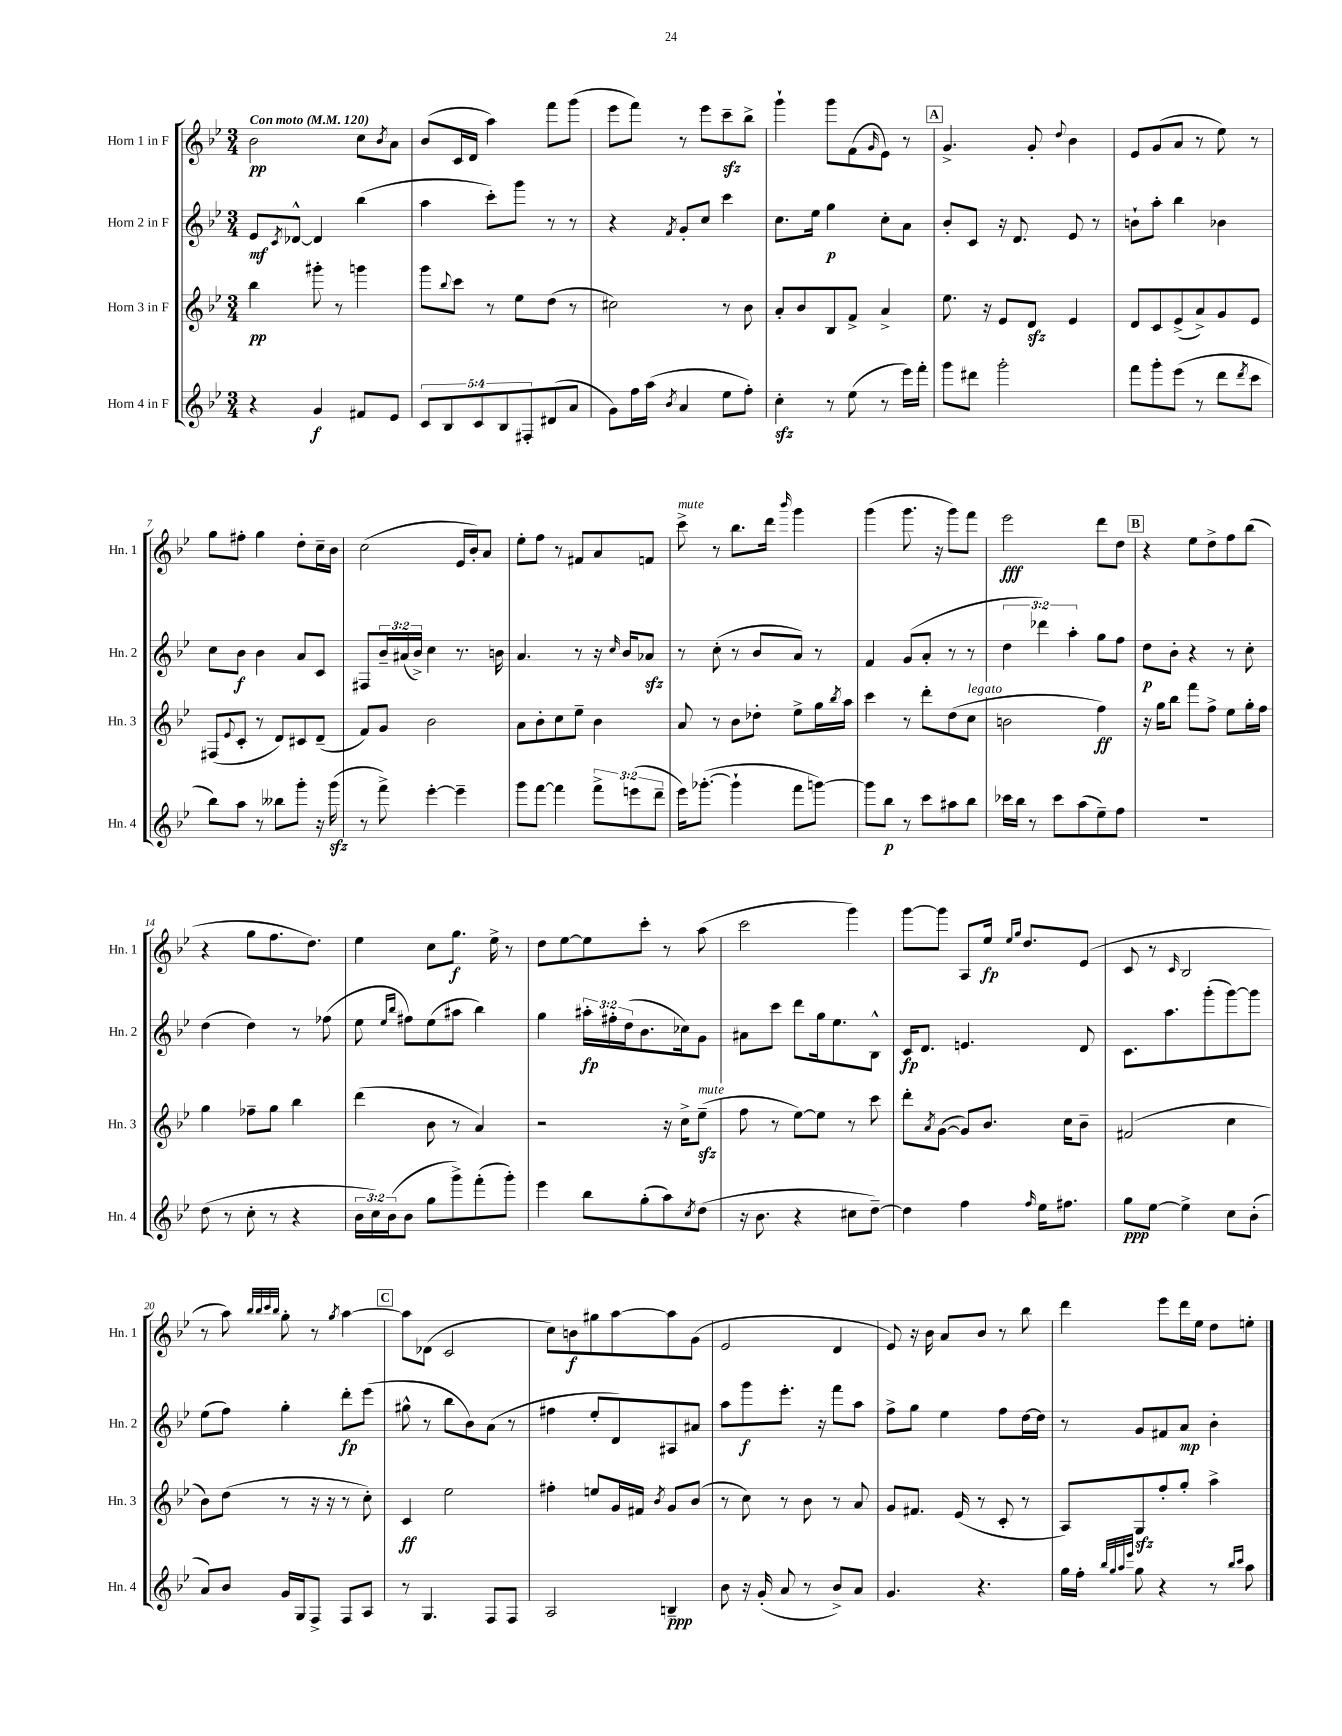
<<
\new StaffGroup <<
\new Staff = "s0" \with { instrumentName = "Horn 1 in F" shortInstrumentName = "Hn. 1" } {
    \clef treble \key bes \major \numericTimeSignature \time 3/4 \tempo "Con moto" 4 = 120
    bes'2\pp c''8 \acciaccatura { bes'8 } a'8 |
    bes'8( c'16 d'16 a''4) f'''8 g'''8( |
    ees'''8 f'''8) r8 ees'''8 c'''8--\sfz bes''8-> |
    g'''4-! g'''8 f'8( \grace { g'16 } ees'8) r8 |
    \mark \markup { \box "A" } g'4.-> g'8-. \appoggiatura { d''8 } bes'4 |
    ees'8 g'8( a'8 r8 ees''8) r8 |
    g''8 fis''8-. g''4 d''8-. c''16-- bes'16 |
    c''2( ees'16 bes'16-.) a'8 |
    ees''8-. f''8 r8 fis'8 a'8 f'8 |
    c'''8->^\markup { \italic "mute" } r8 bes''8. d'''16 \grace { bes'''16 } g'''4 |
    g'''4( g'''8. r16 g'''8) f'''8 |
    ees'''2\fff d'''8 d''8 |
    \mark \markup { \box "B" } r4 ees''8 d''8-> f''8 bes''8( |
    r4 g''8 f''8. d''8.) |
    ees''4 c''8 g''8.\f ees''16-> r8 |
    d''8 ees''8~ ees''8 c'''8-. r8 a''8( |
    c'''2 g'''4) |
    g'''8~ g'''8 a8 ees''16\fp \grace { ees''16 g''16 } d''8. ees'8( |
    c'8 r8 \grace { c'16 } bes2 |
    r8 a''8) \grace { bes''32 bes''32 c'''32 bes''32 } g''8-. r8 \acciaccatura { g''8 } a''4~ |
    \mark \markup { \box "C" } a''8 des'8( c'2 |
    c''8) b'8\f gis''8 a''8~ a''8 g'8( |
    ees'2 d'4 |
    ees'8) r16 bes'16 a'8 bes'8 r8 bes''8 |
    d'''4 ees'''8 d'''16 ees''16 d''8 e''8-. \bar "|." |
}
\new Staff = "s1" \with { instrumentName = "Horn 2 in F" shortInstrumentName = "Hn. 2" } {
    \clef treble \key bes \major \numericTimeSignature \time 3/4 \override Staff.TupletNumber.text = #tuplet-number::calc-fraction-text
    ees'8\mf \acciaccatura { c'8 } des'8~-^ des'4 bes''4( |
    a''4 c'''8-.) g'''8 r8 r8 |
    r4 \acciaccatura { f'8 } g'8-. c''8 c'''4 |
    c''8. ees''16 g''4\p c''8-. a'8 |
    \mark \markup { \box "A" } bes'8-. c'8 r16 d'8. ees'8 r8 |
    b'8-! a''8-. bes''4 bes'4 |
    c''8 bes'8\f bes'4 a'8 c'8 |
    fis8 \tuplet 3/2 { bes'16-- ais'16( bes'16->) } c''4 r8. b'16 |
    a'4. r8 r16 \grace { c''16 } bes'16 aes'8\sfz |
    r8 c''8-.( r8 bes'8 a'8) r8 |
    f'4 g'8( a'8-. r8 r8 |
    \tuplet 3/2 { d''4 des'''4) a''4-. } g''8 f''8 |
    \mark \markup { \box "B" } d''8\p bes'8-. r4 r8 c''8-. |
    d''4( d''4) r8 fes''8( |
    ees''8 \grace { ees''16 bes''16 } fis''8) ees''8( ais''8 bes''4) |
    g''4 \tuplet 3/2 { ais''16-.\fp fis''16-. d''16( } bes'8. ces''16) g'8 |
    ais'8 c'''8 d'''8 g''16 ees''8. bes8-^ |
    c'16\fp d'8. e'4. d'8 |
    c'8. a''8. g'''8-.( g'''8~) g'''8 |
    ees''8( f''8) g''4-. d'''8-.\fp ees'''8( |
    \mark \markup { \box "C" } gis''8-^ r8 bes''8 bes'8) a'8( r8 |
    fis''4 ees''8-. d'8) ais8 ais'8 |
    a''8 g'''8\f ees'''8.-. r16 f'''8 a''8 |
    f''8-> g''8 ees''4 f''8 d''16~ d''16 |
    r8 g'8 fis'8 a'8\mp bes'4-. \bar "|." |
}
\new Staff = "s2" \with { instrumentName = "Horn 3 in F" shortInstrumentName = "Hn. 3" } {
    \clef treble \key bes \major \numericTimeSignature \time 3/4
    bes''4\pp gis'''8-. r8 g'''4 |
    g'''8 \appoggiatura { bes''8 } c'''8 r8 ees''8 d''8( r8 |
    cis''2) r8 bes'8 |
    a'8-. bes'8 bes8 f'8-> a'4-> |
    \mark \markup { \box "A" } ees''8. r16 ees'8 d'8\sfz ees'4 |
    d'8 c'8 ees'8->( a'8->) g'8 ees'8 |
    fis8( \appoggiatura { ees'8 } c'8-. r8 d'8) cis'8 d'8--( |
    f'8) g'8 bes'2 |
    a'8 bes'8-. c''8 ees''8-- bes'4 |
    a'8 r8 bes'8 des''8-. ees''8-> g''16 \acciaccatura { bes''8 } a''16 |
    c'''4 r8 d'''8-. d''8( c''8^\markup { \italic "legato" } |
    b'2 f''4\ff) |
    \mark \markup { \box "B" } r16 g''16 bes''8 f'''8 f''8-> ees''8 g''16-. f''16 |
    g''4 fes''8-- g''8 bes''4 |
    d'''4( bes'8 r8 a'4) |
    r2 r16 c''16-> ees''8--\sfz^\markup { \italic "mute" }( |
    f''8 r8 ees''8~) ees''8 r8 c'''8 |
    d'''8-. \acciaccatura { a'8 } g'8~( g'8) bes'8. c''16 bes'8-- |
    fis'2( c''4 |
    bes'8) d''8( r8 r16 r16 r8 c''8-.) |
    \mark \markup { \box "C" } c'4\ff ees''2 |
    fis''4-. e''8 g'16 fis'16 \acciaccatura { bes'8 } g'8 bes'8( |
    r8 c''8) r8 bes'8 r8 a'8 |
    g'8 fis'8. ees'16( r8 c'8-. r8 |
    a8) g8\sfz f''8-. g''8-. a''4-> \bar "|." |
}
\new Staff = "s3" \with { instrumentName = "Horn 4 in F" shortInstrumentName = "Hn. 4" } {
    \clef treble \key bes \major \numericTimeSignature \time 3/4 \override Staff.TupletNumber.text = #tuplet-number::calc-fraction-text
    r4 g'4\f fis'8 ees'8 |
    \tuplet 5/4 { c'8 bes8 c'8 bes8 fis8-. } dis'8( a'8 |
    g'8) f''16 a''16( \acciaccatura { bes'8 } a'4 ees''8 f''8-.) |
    c''4-.\sfz r8 ees''8( r8 ees'''16) f'''16-. |
    \mark \markup { \box "A" } g'''8 dis'''8 g'''2-. |
    f'''8 g'''8-. ees'''8( r8 d'''8 \acciaccatura { d'''8 } c'''8 |
    bes''8) a''8 r8 beses''8 g'''8-. r16 g'''16\sfz( |
    r8 f'''8->) ees'''4~-. ees'''4-- |
    g'''8 f'''8~ f'''4 \tuplet 3/2 { f'''8-> e'''8( d'''8-- } |
    ees'''16) ges'''8.~-.( ges'''4-! f'''8 g'''8~) |
    g'''8 bes''8\p r8 c'''8 ais''8 bes''8 |
    ces'''16 bes''16 r8 ces'''8 a''8( ees''8--) f''8 |
    \mark \markup { \box "B" } R2. |
    d''8( r8 c''8-. r8 r4 |
    \tuplet 3/2 { bes'16 c''16) bes'16( } bes'8 g''8 g'''8->) f'''8-.( g'''8-.) |
    ees'''4 bes''8 g''8-.( a''8) \acciaccatura { c''8 } d''8( |
    r16 bes'8. r4 cis''8 d''8~--) |
    d''4 f''4 \grace { f''16 } ees''16 fis''8. |
    g''8\ppp ees''8~ ees''4-> c''8 bes'8-.( |
    a'8) bes'8 g'16 g16 f8-> f8 a8 |
    \mark \markup { \box "C" } r8 g4. f8 f8 |
    a2 b4--\ppp |
    bes'8 r16 g'16-.( a'8 r8 bes'8->) a'8 |
    g'4. r4. |
    g''16 f''16-. \grace { bes''32 g''32 a''32 ees'''32 } g''8 r4 r8 \grace { bes''16 c'''16 } a''8 \bar "|." |
}
>>
>>
